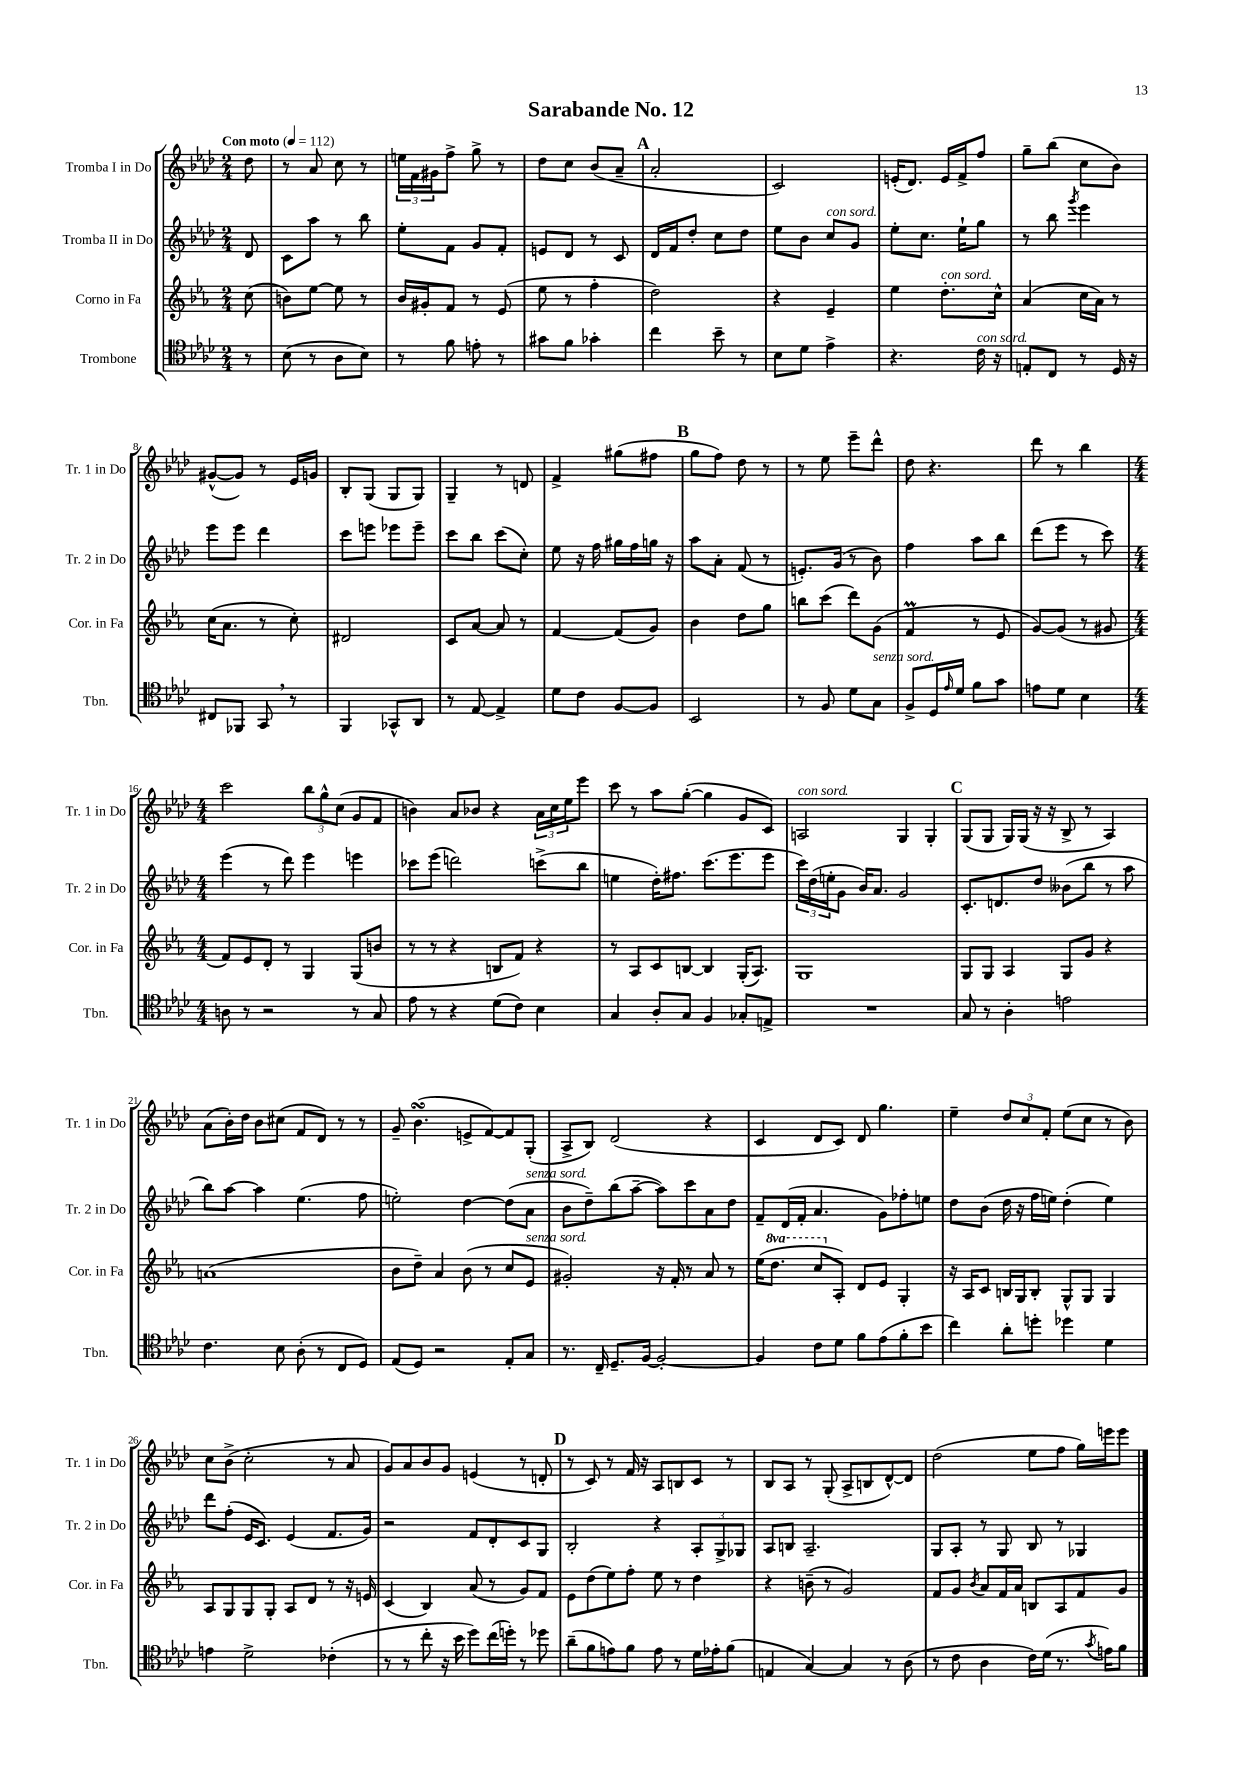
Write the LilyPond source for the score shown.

\header { title = "Sarabande No. 12" }
<<
\new StaffGroup <<
\new Staff = "s0" \with { instrumentName = "Tromba I in Do" shortInstrumentName = "Tr. 1 in Do" } {
    \clef treble \key aes \major \numericTimeSignature \time 2/4 \partial 8 \tempo "Con moto" 4 = 112
    des''8 |
    r8 aes'8 c''8 r8 |
    \tuplet 3/2 { e''16 f'16 gis'16 } f''8-> g''8-> r8 |
    des''8 c''8 bes'8( aes'8-- |
    \mark \markup { \bold "A" } aes'2-. |
    c'2) |
    e'16-.( des'8.) e'16 f'16-> f''8 |
    g''8-- bes''8( c''8 bes'8) |
    gis'8~-^( gis'8) r8 ees'16 g'16 |
    bes8-. g8( g8 g8) |
    g4-- r8 d'8 |
    f'4-> gis''8( fis''8 |
    \mark \markup { \bold "B" } g''8 f''8) des''8 r8 |
    r8 ees''8 ees'''8-- des'''8-^ |
    des''8 r4. |
    des'''8 r8 bes''4 |
    \numericTimeSignature \time 4/4 c'''2 \tuplet 3/2 { bes''8 g''8-^ c''8( } g'8 f'8 |
    b'4) aes'8 bes'8 r4 \tuplet 3/2 { aes'16 c''16 ees''16 } ees'''8 |
    c'''8 r8 aes''8 g''8~-.( g''4 g'8 c'8) |
    a2^\markup { \italic "con sord." } g4 g4-. |
    \mark \markup { \bold "C" } g8( g8 g16) g16( r16 r16 bes8-> r8 aes4) |
    aes'8( bes'16-.) des''16 bes'8 cis''8( f'8 des'8) r8 r8 |
    g'8-- bes'4.\turn( e'8-> f'8~) f'8 g8-.( |
    aes8-> bes8) des'2( r4 |
    c'4 des'8 c'8) des'8 g''4. |
    ees''4-- \tuplet 3/2 { des''8 c''8 f'8-. } ees''8( c''8 r8 bes'8) |
    c''8 bes'8->( c''2-. r8 aes'8 |
    g'8) aes'8 bes'8 g'8 e'4( r8 d'8-. |
    \mark \markup { \bold "D" } r8 c'8) r8 f'16 r16 aes8 b8 c'8 r8 |
    bes8 aes8 r8 g8-.( aes8-> b8 des'8~-^) des'8 |
    des''2( ees''8 f''8 g''16) e'''16 e'''8 \bar "|." |
}
\new Staff = "s1" \with { instrumentName = "Tromba II in Do" shortInstrumentName = "Tr. 2 in Do" } {
    \clef treble \key aes \major \numericTimeSignature \time 2/4 \partial 8
    des'8 |
    c'8 aes''8 r8 bes''8 |
    ees''8-. f'8 g'8 f'8-. |
    e'8 des'8 r8 c'8 |
    \mark \markup { \bold "A" } des'16 f'16 des''8-. c''8 des''8 |
    ees''8 bes'8 c''8^\markup { \italic "con sord." } g'8 |
    ees''8-. c''8. ees''16-! g''8 |
    r8 bes''8 \acciaccatura { g'''8 } ees'''4 |
    ees'''8 ees'''8 des'''4 |
    c'''8 e'''8 ees'''8 ees'''8-- |
    c'''8 bes''8 c'''8( c''8-.) |
    ees''8 r16 f''16 gis''16 f''16 g''16 r16 |
    \mark \markup { \bold "B" } aes''8 aes'8-. f'8( r8 |
    e'8.-.) g'16( r8 bes'8) |
    f''4 aes''8 bes''8 |
    des'''8( ees'''8 r8 c'''8) |
    \numericTimeSignature \time 4/4 ees'''4( r8 des'''8) ees'''4 e'''4 |
    ces'''8 ees'''8( d'''2) c'''8->( bes''8 |
    e''4 des''16-.) fis''8. c'''8.( ees'''8. ees'''8 |
    \tuplet 3/2 { c'''16) des''16( e''16-. } g'8 bes'16) aes'8. g'2 |
    \mark \markup { \bold "C" } c'8.-. d'8. des''8 beses'8( bes''8 r8 aes''8 |
    bes''8) aes''8~ aes''4 ees''4.( f''8 |
    e''2-.) des''4~ des''8( aes'8^\markup { \italic "senza sord." } |
    bes'8 des''8--) bes''8( aes''8~-- aes''8) c'''8 aes'8 des''8 |
    f'8-- des'16( f'16-. aes'4. g'8) fes''8-. e''8 |
    des''8 bes'8( des''16 r16 f''16 e''16) des''4-.( e''4) |
    des'''8 f''8-.( ees'16 c'8.) ees'4( f'8. g'16) |
    r2 f'8 des'8-. c'8 g8 |
    \mark \markup { \bold "D" } bes2-. r4 \tuplet 3/2 { aes8-. g8-> ges8 } |
    aes8 b8 aes2.-- |
    g8 aes8-. r8 g8 bes8 r8 ges4 \bar "|." |
}
\new Staff = "s2" \with { instrumentName = "Corno in Fa" shortInstrumentName = "Cor. in Fa" } {
    \clef treble \key ees \major \numericTimeSignature \time 2/4 \set Staff.ottavationMarkups = #ottavation-simple-ordinals \partial 8
    c''8( |
    b'8) ees''8~ ees''8 r8 |
    bes'16 gis'16-. f'8 r8 ees'8( |
    ees''8 r8 f''4-. |
    \mark \markup { \bold "A" } d''2) |
    r4 ees'4-- |
    ees''4 d''8.-.^\markup { \italic "con sord." } c''16-^ |
    aes'4( c''16 aes'16) r8 |
    c''16( aes'8. r8 c''8-.) |
    dis'2 |
    c'8 aes'8~ aes'8 r8 |
    f'4~ f'8( g'8) |
    \mark \markup { \bold "B" } bes'4 d''8 g''8 |
    b''8 c'''8( d'''8) g'8( |
    f'4\prall r8 ees'8 |
    g'8~) g'8( r8 gis'8 |
    \numericTimeSignature \time 4/4 f'8) ees'8 d'8-. r8 g4 g8( b'8 |
    r8 r8 r4 b8 f'8) r4 |
    r8 aes8 c'8 b8~ b4 g16-.( aes8.) |
    g1 |
    \mark \markup { \bold "C" } g8 g8 aes4 g8 g'8 r4 |
    a'1( |
    bes'8 d''8--) aes'4 bes'8( r8 c''8 ees'8^\markup { \italic "senza sord." } |
    gis'2-.) r16 f'16-. r8 aes'8 r8 |
    ees''16( \ottava #1 d'''8. c'''8 \ottava #0 aes8-.) d'8 ees'8 g4-. |
    r16 aes16 c'8 b16 g16 b8-. g8-^ g8 g4 |
    aes8 g8 g8 g8-. aes8 d'8 r8 r16 e'16 |
    c'4( bes4) aes'8( r8 g'8) f'8 |
    \mark \markup { \bold "D" } ees'8 d''8( ees''8) f''8-. ees''8 r8 d''4 |
    r4 b'8--( r8 g'2) |
    f'8 g'8 \acciaccatura { bes'8 } aes'8 f'16 aes'16 b8 aes8 f'8 g'8 \bar "|." |
}
\new Staff = "s3" \with { instrumentName = "Trombone" shortInstrumentName = "Tbn." } {
    \clef tenor \key aes \major \numericTimeSignature \time 2/4 \partial 8
    r8 |
    bes8( r8 aes8 bes8) |
    r8 f'8 e'8-. r8 |
    gis'8 f'8 ges'4-. |
    \mark \markup { \bold "A" } c''4 bes'8-- r8 |
    bes8 des'8 ees'4-> |
    r4. c'16^\markup { \italic "con sord." } r16 |
    e8-. c8 r8 des16 r16 |
    cis8 fes,8 g,8 \breathe r8 |
    f,4 ges,8-^ aes,8 |
    r8 ees8~ ees4-> |
    des'8 c'8 f8~ f8 |
    \mark \markup { \bold "B" } bes,2 |
    r8 f8 des'8 g8^\markup { \italic "senza sord." } |
    f8-> des16 \grace { ees'16 } des'16 f'8 g'8 |
    e'8 des'8 bes4 |
    \numericTimeSignature \time 4/4 a8 r8 r2 r8 g8 |
    ees'8 r8 r4 des'8( c'8) bes4 |
    g4 aes8-. g8 f4 ges8-. e8-> |
    R1 |
    \mark \markup { \bold "C" } g8 r8 aes4-. e'2 |
    c'4. bes8 aes8-.( r8 c8 des8) |
    ees8( des8) r2 ees8-. g8 |
    r8. c16-- des8.-- f16~ f2~-. |
    f4 c'8 des'8 f'8 ees'8( f'8-. bes'8 |
    c''4) aes'8-. d''8-. des''4 des'4 |
    e'4 des'2-> ces'4-.( |
    r8 r8 c''8-. r16 bes'16 des''8) c''16( d''16-.) r8 des''8 |
    \mark \markup { \bold "D" } aes'8--( f'8 e'8) f'8 e'8 r8 des'16 ees'16-. f'8( |
    e4 g4~) g4 r8 aes8( |
    r8 c'8 aes4 c'16) des'16( r8. \acciaccatura { g'8 } e'16) f'8 \bar "|." |
}
>>
>>
